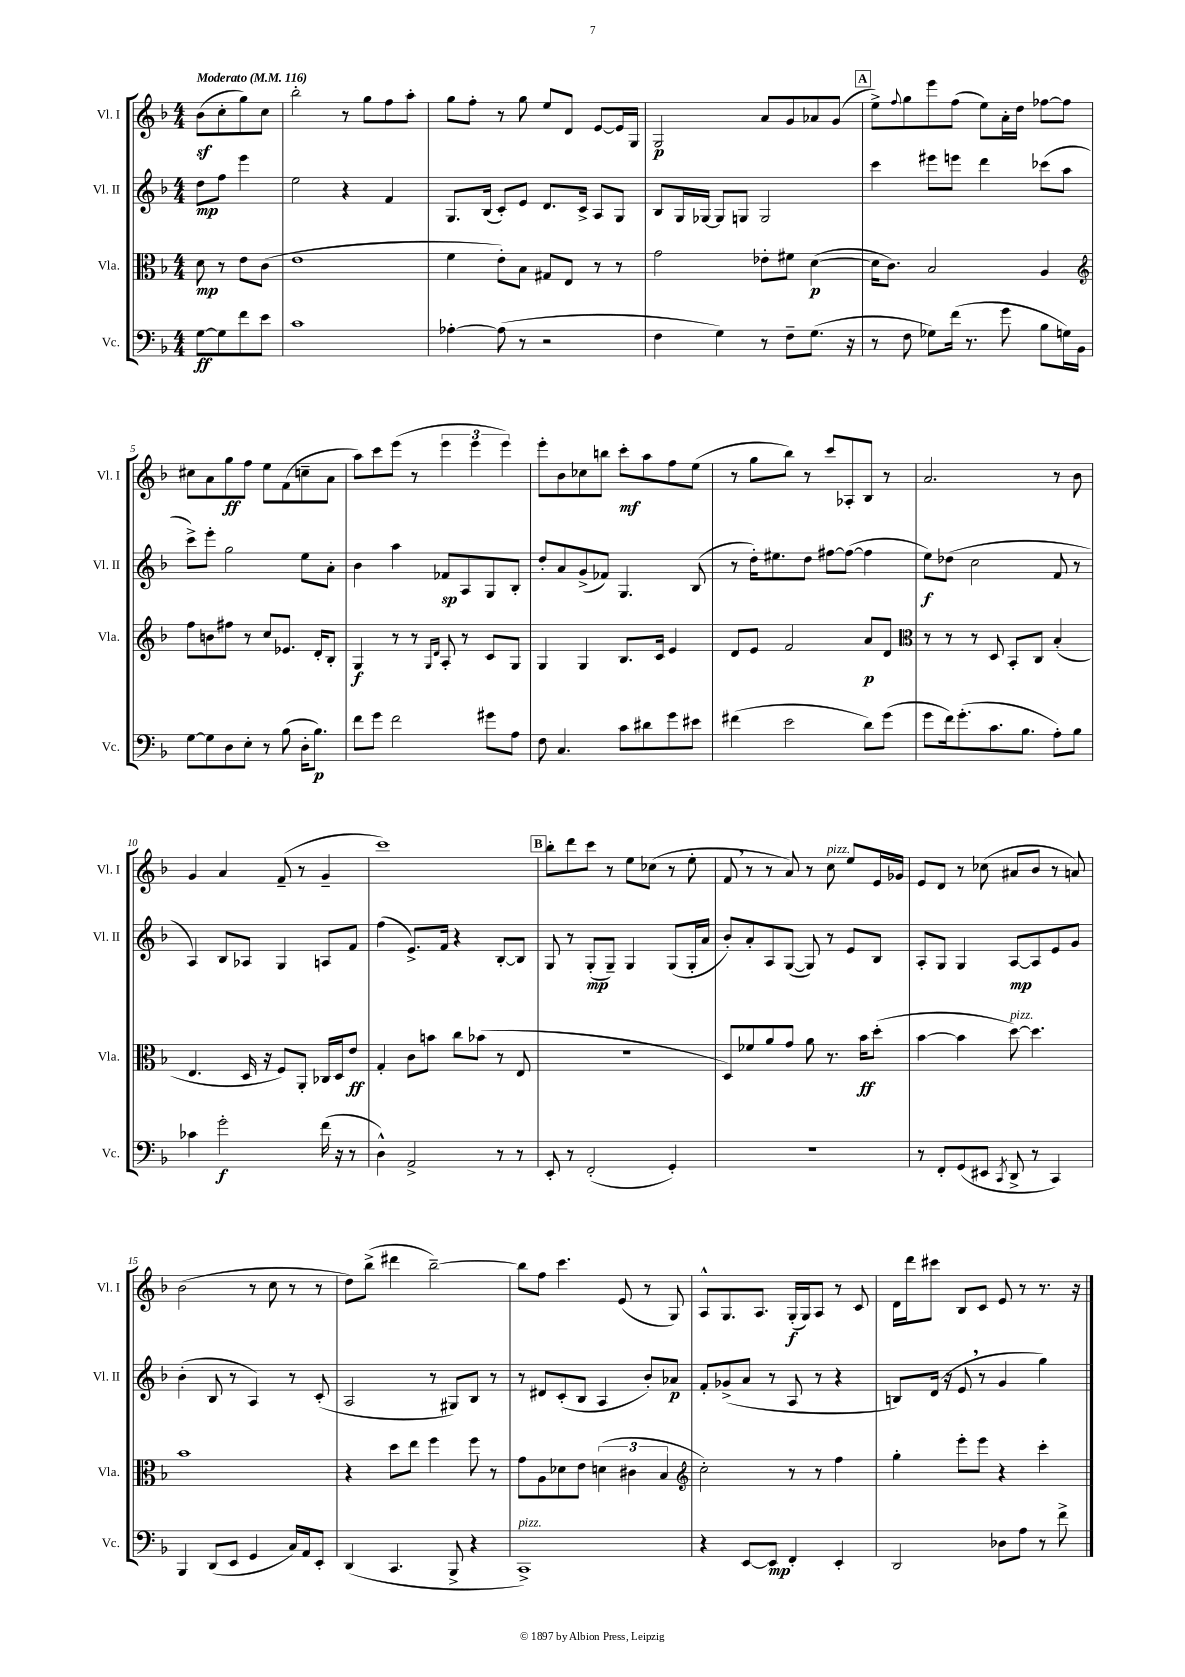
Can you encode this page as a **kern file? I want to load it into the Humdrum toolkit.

**kern	**dynam	**kern	**dynam	**kern	**dynam	**kern	**dynam
*part4	*part4	*part3	*part3	*part2	*part2	*part1	*part1
*staff4	*staff4	*staff3	*staff3	*staff2	*staff2	*staff1	*staff1
*I"Vc.	*	*I"Vla.	*	*I"Vl. II	*	*I"Vl. I	*
*I'Vc.	*	*I'Vla.	*	*I'Vl. II	*	*I'Vl. I	*
*clefF4	*	*clefC3	*	*clefG2	*	*clefG2	*
*k[b-]	*	*k[b-]	*	*k[b-]	*	*k[b-]	*
*M4/4	*	*M4/4	*	*M4/4	*	*M4/4	*
*MM116	*	*MM116	*	*MM116	*	*MM116	*
=	=	=	=	=	=	=	=
!	!	!	!	!	!	!LO:TX:a:B:t=Moderato	!
[8G\L	ff	8d\	mp	8dd\L	mp	(8b-z\L	.
8G\]	.	8r	.	8ff\J	.	8cc'\	.
8f\	.	8e\L	.	4eee\	.	8gg\)	.
8e\J	.	(8c\J	.	.	.	8cc\J	.
=1	=1	=1	=1	=1	=1	=1	=1
1c	.	1e	.	2ee\	.	2bb-'\	.
.	.	.	.	4r	.	8r	.
.	.	.	.	.	.	8gg\L	.
.	.	.	.	4f/	.	8ff\	.
.	.	.	.	.	.	8aa'\J	.
=2	=2	=2	=2	=2	=2	=2	=2
[4A-X'\	.	4f\	.	8.G/L	.	8gg\L	.
.	.	.	.	.	.	8ff'\J	.
.	.	.	.	(16B-/Jk	.	.	.
(8A-\]	.	8e'\L)	.	8c'/L)	.	8r	.
8r	.	8B-\J	.	8e/J	.	8gg\	.
2r	.	8G#X/L	.	8.d/L	.	8ee/L	.
.	.	8E/J	.	.	.	8d/J	.
.	.	.	.	16c^/Jk	.	.	.
.	.	8r	.	8A/L	.	[8e/L	.
.	.	8r	.	8G/J	.	16e/L]	.
.	.	.	.	.	.	16G/JJ	.
=3	=3	=3	=3	=3	=3	=3	=3
4F\	.	2g\	.	8B-/L	.	2G/	p
.	.	.	.	16G/L	.	.	.
.	.	.	.	[16G-X/JJ	.	.	.
4G\)	.	.	.	8G-/L]	.	.	.
.	.	.	.	8Gn/J	.	.	.
8r	.	8e-X'\L	.	2G/	.	8a/L	.
8F~\L	.	8f#X\J	.	.	.	8g/	.
(8.G\J	.	([4d\	p	.	.	8a-X/	.
.	.	.	.	.	.	(8g/J	.
16r	.	.	.	.	.	.	.
!!LO:REH:place=s1:t=A
=4	=4	=4	=4	=4	=4	=4	=4
8r	.	16d\KL]	.	4ccc\	.	8ee^\L)	.
.	.	8.c\J)	.	.	.	.	.
.	.	.	.	.	.	8qqff/	.
8F\	.	.	.	.	.	8gg\	.
8G-X\L)	.	2B-/	.	8eee#X\L	.	8eee\	.
(16f\Jk	.	.	.	8eeen\J	.	(8ff\J	.
8.r	.	.	.	.	.	.	.
.	.	.	.	4ddd\	.	8ee\L)	.
8g\	.	.	.	.	.	16a'\L	.
.	.	.	.	.	.	16dd\JJ	.
8B-\L	.	4A/	.	(8ccc-X\L	.	[8ff-X\L	.
16Gn\L)	.	.	.	8aa\J	.	8ff-\J]	.
16BB-\JJ	.	.	.	.	.	.	.
!!LO:LB:g=z
=5	=5	=5	=5	=5	=5	=5	=5
*	*	*clefG2	*	*	*	*	*
[8G\L	.	8ff\L	.	8ccc^\L)	.	8cc#X\L	.
8G\]	.	8bn\	.	8eee'\J	.	8a\	.
8D\	.	8ff#X\J	.	2gg\	.	8gg\	ff
8E'\J	.	8r	.	.	.	8ff\J	.
8r	.	8cc/L	.	.	.	8ee\L	.
(8B-\	.	8.e-X/J	.	.	.	(8f\	.
16D'\KL	.	.	.	8ee\L	.	8ccn~\	.
8.B-\J)	p	16d'/KL	.	.	.	.	.
.	.	8B-'/J	.	8a'\J	.	8a\J	.
=6	=6	=6	=6	=6	=6	=6	=6
8f\L	.	4G/	f	4b-\	.	8aa\L)	.
8g\J	.	.	.	.	.	8ccc\	.
2f\	.	8r	.	4aa\	.	(8eee\J	.
.	.	8r	.	.	.	8r	.
.	.	16qqG/LL	.	.	.	.	.
.	.	16qqd/JJ	.	.	.	.	.
.	.	8A'/	.	8f-X/L	sp	6eee\	.
.	.	8r	.	8A/	.	.	.
.	.	.	.	.	.	6eee\	.
8g#X\L	.	8c/L	.	8G/	.	.	.
.	.	.	.	.	.	6eee\)	.
8A\J	.	8G/J	.	8B-'/J	.	.	.
=7	=7	=7	=7	=7	=7	=7	=7
8F\	.	4G/	.	8dd'/L	.	8eee'\L	.
4.C/	.	.	.	8a/	.	8b-\	.
.	.	4G/	.	(8g^/	.	8cc-X\	.
.	.	.	.	8f-X/J)	.	8bbn\J	.
8c\L	.	8.B-/L	.	4.G/	.	8ccc'\L	mf
8d#X\	.	.	.	.	.	8aa\	.
.	.	16c/Jk	.	.	.	.	.
8g\	.	4e/	.	.	.	8ff\	.
8e#X\J	.	.	.	(8B-/	.	(8ee\J	.
=8	=8	=8	=8	=8	=8	=8	=8
(4f#X\	.	8d/L	.	8r	.	8r	.
.	.	8e/J	.	16dd'\KL)	.	8gg\L	.
.	.	.	.	8.ee#X\	.	.	.
2e\	.	2f/	.	.	.	8bb-\J)	.
.	.	.	.	8dd\J	.	8r	.
.	.	.	.	[8ff#X\L	.	8ccc/L	.
.	.	.	.	(8ff#\J_	.	8A-X'/	.
8d\L)	.	8a/L	p	4ff#\]	.	8B-/J	.
(8g\J	.	8d/J	.	.	.	8r	.
=9	=9	=9	=9	=9	=9	=9	=9
*	*	*clefC3	*	*	*	*	*
8g\L	.	8r	.	8ee\L)	f	2.a/	.
16f\k)	.	8r	.	(8dd-X\J	.	.	.
(8.g'\	.	.	.	.	.	.	.
.	.	8r	.	2cc\	.	.	.
8.c\	.	8D/	.	.	.	.	.
.	.	8BB-'/L	.	.	.	.	.
8.B-\J	.	.	.	.	.	.	.
.	.	8C/J	.	.	.	.	.
8A'\L)	.	(4B-'/	.	8f/	.	8r	.
8B-\J	.	.	.	8r	.	8b-\	.
!!LO:LB:g=z
=10	=10	=10	=10	=10	=10	=10	=10
4c-X\	.	4.E/	.	4A/)	.	4g/	.
2g'\	f	.	.	8B-/L	.	4a/	.
.	.	16D/	.	8A-X/J	.	.	.
.	.	16r	.	.	.	.	.
.	.	8F/L)	.	4G/	.	(8f~/	.
.	.	8AA'/J	.	.	.	8r	.
(16f\	.	16C-X/LL	.	8An/L	.	4g~/	.
16r	.	16D/J	.	.	.	.	.
8r	.	8e/J	ff	8f/J	.	.	.
=11	=11	=11	=11	=11	=11	=11	=11
4D^^\)	.	4G'/	.	(4ff\	.	1ccc)	.
2AA^/	.	8c\L	.	8.e^/L)	.	.	.
.	.	8bn\J	.	.	.	.	.
.	.	.	.	16f/Jk	.	.	.
.	.	8cc\L	.	4r	.	.	.
.	.	(8b-X\J	.	.	.	.	.
8r	.	8r	.	[8B-'/L	.	.	.
8r	.	8E/	.	8B-/J]	.	.	.
!!LO:REH:place=s1:t=B
=12	=12	=12	=12	=12	=12	=12	=12
8EE'/	.	1r	.	8G/	.	8bb-'\L	.
8r	.	.	.	8r	.	8ddd\	.
(2FF'/	.	.	.	(8G'/L	mp	8ccc\J	.
.	.	.	.	8G~/J)	.	8r	.
.	.	.	.	4G/	.	8ee\L	.
.	.	.	.	.	.	(8cc-X\J	.
4GG'/)	.	.	.	(8G/L	.	8r	.
.	.	.	.	16G'/L	.	8ee'\	.
.	.	.	.	16a/JJ	.	.	.
=13	=13	=13	=13	=13	=13	=13	=13
1r	.	8D/L)	.	8b-'/L)	.	8f,/	.
.	.	8f-X/	.	8a'/	.	8r	.
.	.	8a/	.	8A/	.	8r	.
.	.	8g/J	.	([8G/J	.	8a/)	.
.	.	8a\	.	8G/])	.	8r	.
!	!	!	!	!	!	!LO:TX:a:i:t=pizz.	!
.	.	8.r	.	8r	.	8cc\	.
.	.	.	.	8e/L	.	8ee/L	.
.	.	16b-\KL	ff	.	.	.	.
.	.	(8dd'\J	.	8B-/J	.	16e/L	.
.	.	.	.	.	.	16g-X/JJ	.
=14	=14	=14	=14	=14	=14	=14	=14
8r	.	[4b-\	.	8A'/L	.	8e/L	.
8FF'/L	.	.	.	8G/J	.	8d/J	.
(8GG/	.	4b-\]	.	4G/	.	8r	.
8EE#X/J	.	.	.	.	.	(8cc-X\	.
8qCC/	.	.	.	.	.	.	.
!	!	!LO:TX:a:i:t=pizz.	!	!	!	!	!
8DD^/	.	[8dd\)	.	[8A/L	mp	8a#X/L	.
8r	.	4.dd\]	.	8A/]	.	8b-/J	.
4CC/)	.	.	.	8e/	.	8r	.
.	.	.	.	8g/J	.	8an/)	.
!!LO:LB:g=z
=15	=15	=15	=15	=15	=15	=15	=15
4BBB-/	.	1b-	.	(4b-'\	.	(2b-\	.
(8DD/L	.	.	.	8B-/	.	.	.
8EE/J	.	.	.	8r	.	.	.
4GG/	.	.	.	4A/)	.	8r	.
.	.	.	.	.	.	8cc\	.
16C/LL)	.	.	.	8r	.	8r	.
16AA/J	.	.	.	.	.	.	.
8EE'/J	.	.	.	(8c'/	.	8r	.
=16	=16	=16	=16	=16	=16	=16	=16
(4DD/	.	4r	.	2A/	.	8dd\L)	.
.	.	.	.	.	.	(8bb-^\J	.
4.CC/	.	8dd\L	.	.	.	4ddd#X\	.
.	.	8ee\J	.	.	.	.	.
.	.	4ff\	.	8r	.	[2bb-~\)	.
8BBB-^/	.	.	.	8G#X/L)	.	.	.
4r	.	8ff\	.	8B-/J	.	.	.
.	.	8r	.	8r	.	.	.
=17	=17	=17	=17	=17	=17	=17	=17
!LO:TX:a:i:t=pizz.	!	!	!	!	!	!	!
1CC^)	.	8g\L	.	8r	.	8bb-\L]	.
.	.	8A\	.	8d#X/L	.	8ff\J	.
.	.	8d-X\	.	(8c'/	.	4.ccc\	.
.	.	8e\J	.	8B-/J	.	.	.
.	.	(6dn\	.	4A/	.	.	.
.	.	.	.	.	.	(8e/	.
.	.	6c#X\	.	.	.	.	.
.	.	.	.	8b-'/L)	.	8r	.
.	.	6B-/	.	.	.	.	.
.	.	.	.	8a-X/J	p	8G/)	.
=18	=18	=18	=18	=18	=18	=18	=18
*	*	*clefG2	*	*	*	*	*
4r	.	2cc'\)	.	8f'/L	.	8A^^/L	.
.	.	.	.	(8g-X^/	.	8.G/	.
[8EE/L	.	.	.	8a/J	.	.	.
.	.	.	.	.	.	8.A/J	.
8EE/J]	mp	.	.	8r	.	.	.
4FF'/	.	8r	.	8A/	.	(16G'/LL	f
.	.	.	.	.	.	16G/J)	.
.	.	8r	.	8r	.	8A/J	.
4EE'/	.	4ff\	.	4r	.	8r	.
.	.	.	.	.	.	8c/	.
=19	=19	=19	=19	=19	=19	=19	=19
2DD/	.	4gg'\	.	8Bn/L)	.	16d\LL	.
.	.	.	.	.	.	16ddd\J	.
.	.	.	.	(16d/Jk	.	8ccc#X\J	.
.	.	.	.	16r	.	.	.
.	.	8eee'\L	.	8e,/	.	8B-/L	.
.	.	8eee\J	.	8r	.	8c/J	.
8D-X\L	.	4r	.	4g/	.	8e/	.
8A\J	.	.	.	.	.	8r	.
8r	.	4ccc'\	.	4gg\)	.	8.r	.
8f^\	.	.	.	.	.	.	.
.	.	.	.	.	.	16r	.
==	==	==	==	==	==	==	==
*-	*-	*-	*-	*-	*-	*-	*-
